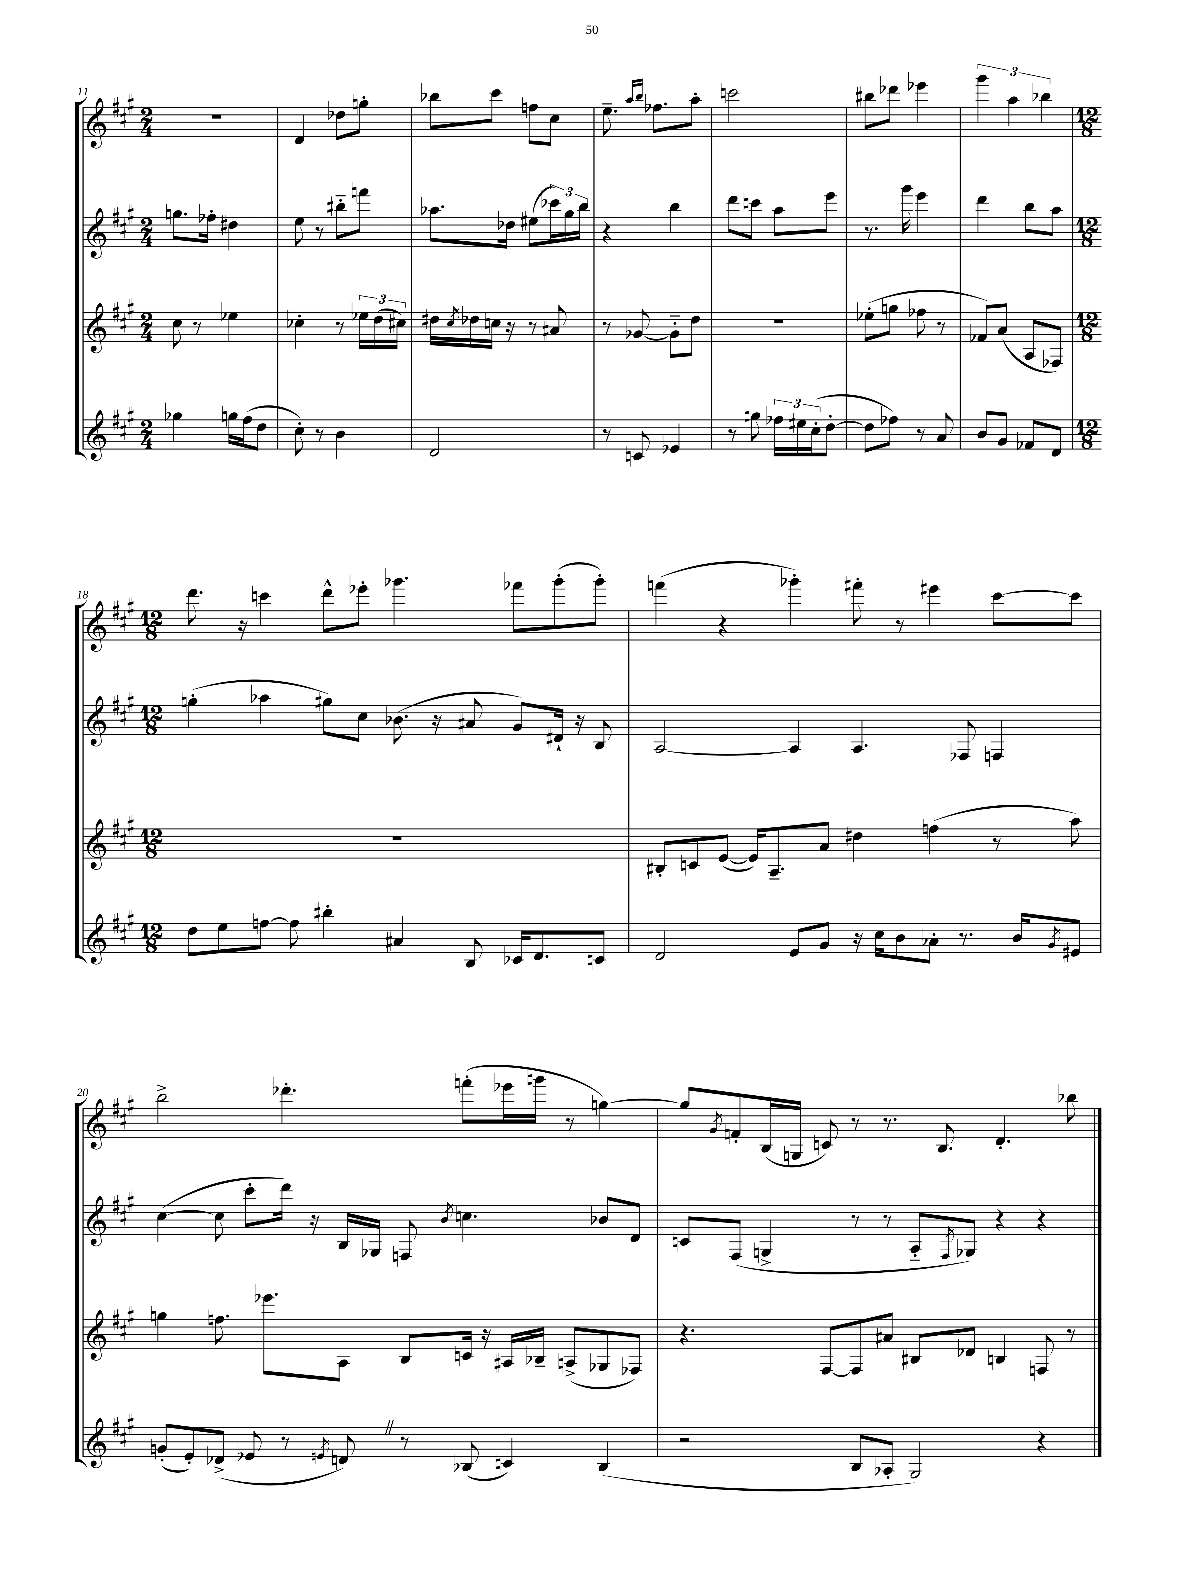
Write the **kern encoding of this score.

**kern	**kern	**kern	**kern
*staff4	*staff3	*staff2	*staff1
*clefG2	*clefG2	*clefG2	*clefG2
*k[f#c#g#]	*k[f#c#g#]	*k[f#c#g#]	*k[f#c#g#]
*M2/4	*M2/4	*M2/4	*M2/4
4gg-	8cc#	8.gg	2r
.	8r	.	.
.	.	16ff-'	.
16gg	4ee-	4dd#	.
(16ff#	.	.	.
8dd	.	.	.
=	=	=	=
8cc#')	4cc-'	8ee	4d
8r	.	8r	.
4b	8r	8bb#'~	8dd-
.	24ee-	8fff	8gg'
.	(24dd	.	.
.	24cc#)	.	.
=	=	=	=
2d	16dd#	8.aa-	8bb-
.	8qcc#	.	.
.	16dd-	.	.
.	16cc	.	8ccc#
.	16r	16dd-	.
.	8r	(8ee#	8ff
.	8a#	24ccc-)	8cc#
.	.	24gg#	.
.	.	24bb	.
=	=	=	=
8r	8r	4r	8.ee~
8c	[8g-	.	.
.	.	.	16qqaa
.	.	.	16qqbb
.	.	.	8.ff-
4e-	8g-'~]	4bb	.
.	8dd	.	8aa'
=	=	=	=
8r	2r	8ddd	2ccc
8gg	.	8ccc	.
24ff-	.	8aa	.
24ee#	.	.	.
(24cc#'	.	.	.
[8dd'	.	8eee	.
=	=	=	=
8dd]	(8ee-'	8.r	8bb#
8ff-)	8gg	.	8ddd-
.	.	16ggg#	.
8r	8ff-	4eee	4eee-
8a	8r	.	.
=	=	=	=
8b	8f-)	4ddd	6ggg#
8g#	(8a	.	.
.	.	.	6aa
8f-	8A	8bb	.
.	.	.	6bb-
8d	8F-)	8aa	.
=	=	=	=
*M12/8	*M12/8	*M12/8	*M12/8
8dd	1.r	(4gg'	8.ddd
8ee	.	.	.
.	.	.	16r
[8ff	.	4aa-	4ccc
8ff]	.	.	.
4bb#'	.	8gg#)	8ddd^^
.	.	8cc#	8eee-'
4a#	.	(8.b-	4.ggg-
.	.	16r	.
8B	.	8a#	.
16c-	.	8g#)	8fff-
8.d	.	.	.
.	.	16d#`	(8ggg-'
.	.	16r	.
8c	.	8B	8ggg-')
=	=	=	=
2d	8B#'	[2A	(4fff
.	8c	.	.
.	([8e	.	4r
.	16e])	.	.
.	8.A~	.	.
8e	.	4A]	4ggg-')
8g#	8a	.	.
16r	4dd#	4.A	8fff#'
16cc#	.	.	.
8b	.	.	8r
8a-'	(4ff	.	4eee#
8.r	.	8F-	.
.	8r	4F	[8ccc#
16b	.	.	.
8qg#	.	.	.
8e#	8aa)	.	8ccc#]
=	=	=	=
(8g'	4gg	([4cc#	2bb^
8e')	.	.	.
(8d-^	8.ff	8cc#]	.
8e-	.	8ccc#'	.
.	8.eee-	.	.
8r	.	16ddd)	4.ddd-'
.	.	16r	.
8qe	.	.	.
8d)	8A	16B	.
.	.	16G-	.
8r	8B	8F	.
.	.	8qb	.
(8B-	16c	4.cc	(8fff'
.	16r	.	.
4c)	16A#	.	16eee-
.	16B-~	.	16ggg
.	(8A^	.	8r
(4B-	8G-	8b-	[4gg)
.	8F-)	8d	.
=	=	=	=
2r	4.r	8c	8gg]
.	.	.	8qg#
.	.	(8F#	8f'
.	.	4G^	(16B
.	.	.	16G
.	[8F#	.	8c)
8B	8F#]	8r	8r
8A-'	8a#	8r	8.r
2G#)	8B#	8A'~	.
.	.	.	8.B
.	.	8qF#	.
.	8d-	8G-)	.
.	4B	4r	4.d'
4r	8F	4r	.
.	8r	.	8bb-
==	==	==	==
*-	*-	*-	*-
